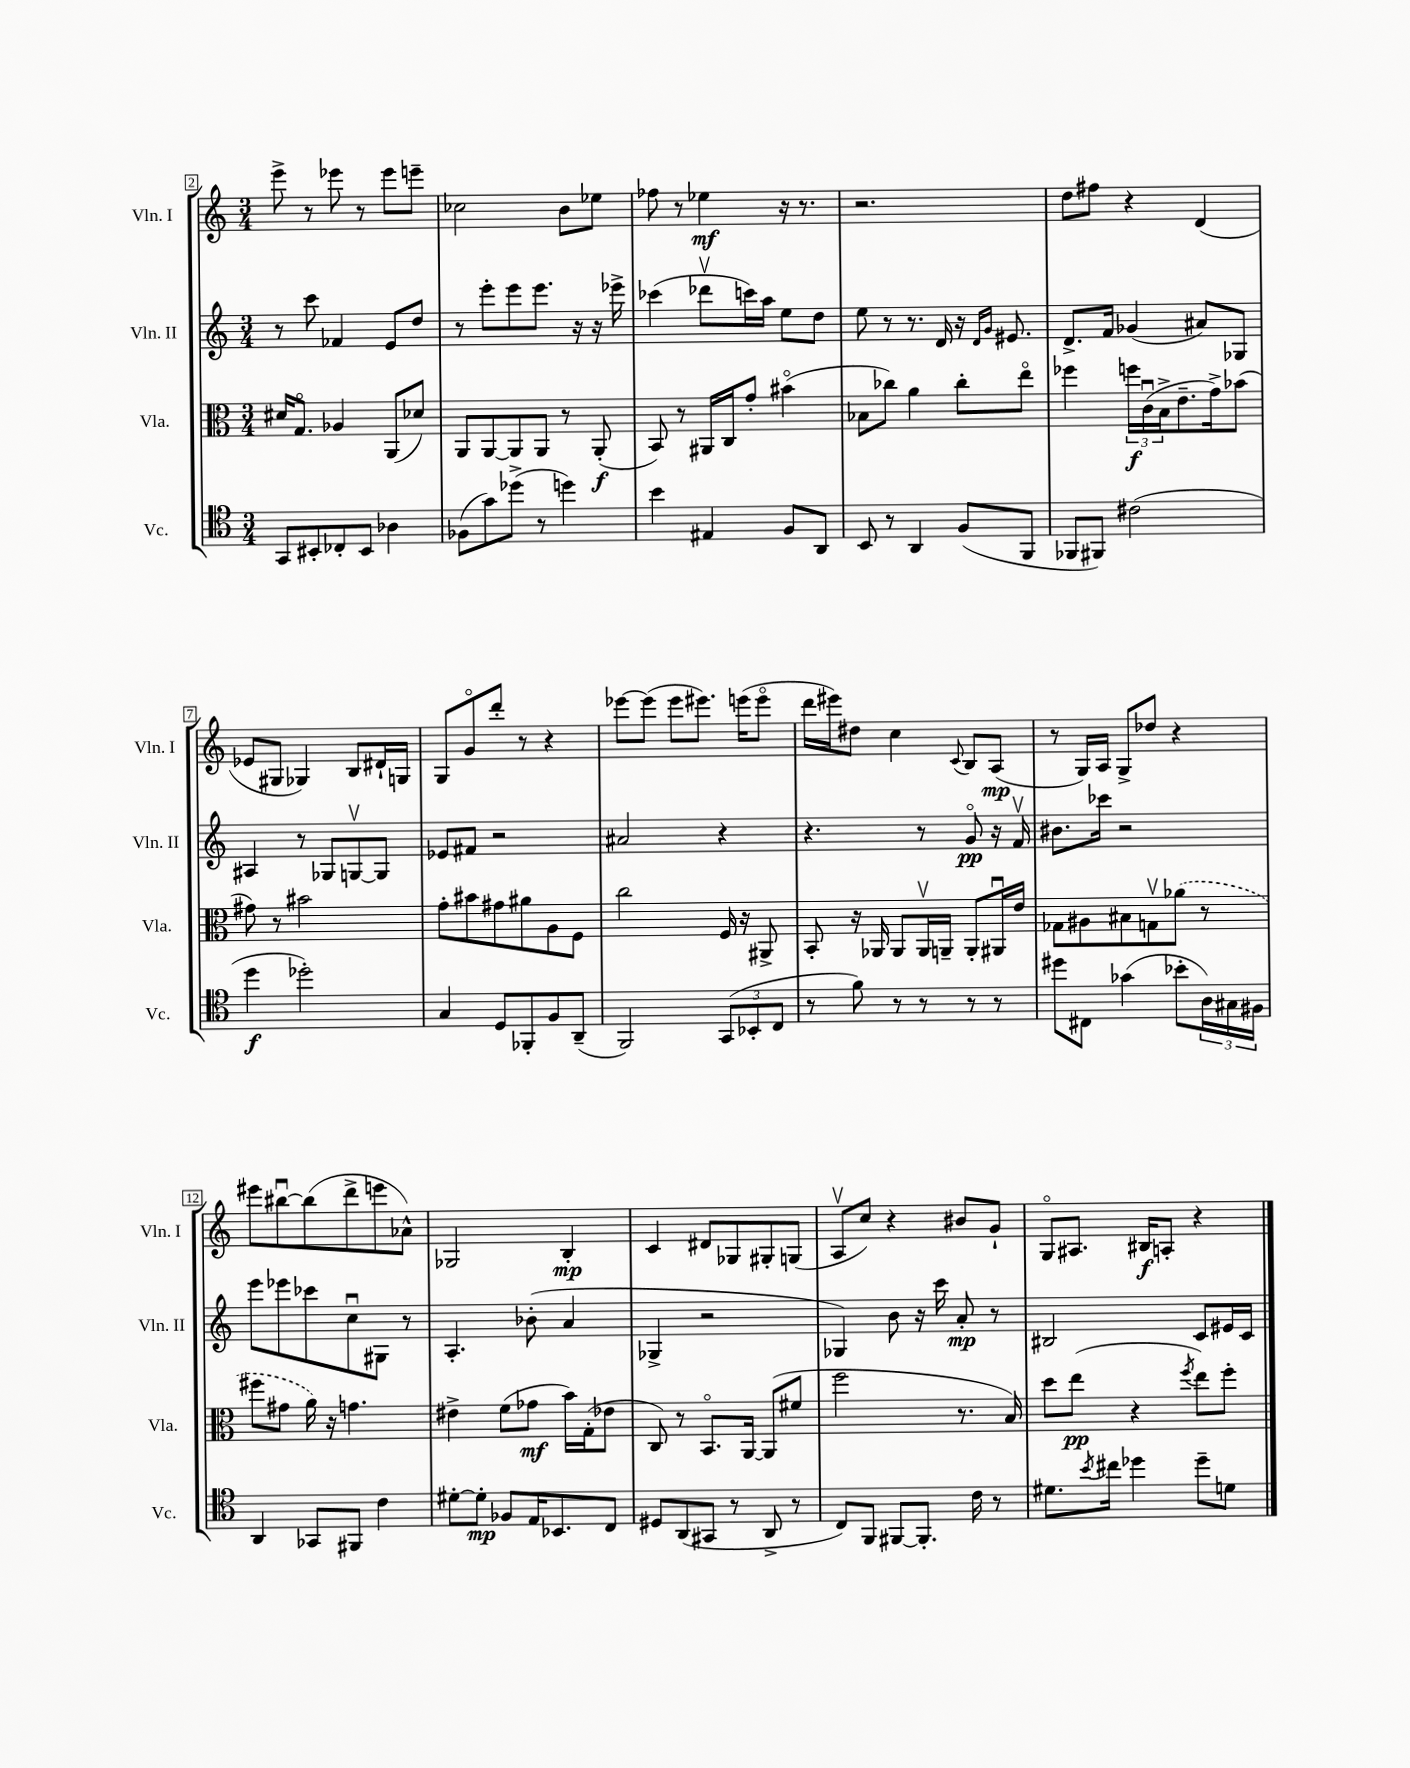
<<
\new StaffGroup <<
\new Staff = "s0" \with { instrumentName = "Vln. I" shortInstrumentName = "Vln. I" } {
    \clef treble \key c \major \numericTimeSignature \time 3/4
    e'''8-> r8 ees'''8 r8 ees'''8 e'''8-- |
    ces''2 b'8 ees''8 |
    fes''8 r8 ees''4\mf r16 r8. |
    r2. |
    d''8 fis''8 r4 d'4( |
    ees'8 gis8 ges4) b8 dis'16-! g16 |
    g8 g'8\flageolet d'''8-. r8 r4 |
    ees'''8~ ees'''8( ees'''8 eis'''8.) e'''16( e'''8\flageolet |
    d'''16 eis'''16) dis''8 c''4 \appoggiatura { c'8 } b8 a8\mp( |
    r8 g16) a16 g8-> des''8 r4 |
    eis'''8 bis''8~\downbow bis''8( d'''8-> e'''8 aes'8-^) |
    ges2 b4-.\mp |
    c'4 dis'8 ges8 gis8-. g8( |
    a8\upbow c''8) r4 bis'8 g'8-! |
    g8\flageolet ais8. bis16\f a8-. r4 \bar "|." |
}
\new Staff = "s1" \with { instrumentName = "Vln. II" shortInstrumentName = "Vln. II" } {
    \clef treble \key c \major \numericTimeSignature \time 3/4
    r8 c'''8 fes'4 e'8 d''8 |
    r8 e'''8-. e'''8 e'''8. r16 r16 ees'''16-> |
    ces'''4( des'''8\upbow c'''16) a''16 e''8 d''8 |
    e''8 r8 r8. d'16 r16 \grace { d'16 g'16 } eis'8. |
    d'8.-> f'16 ges'4( ais'8) ges8 |
    ais4 r8 ges8 g8~\upbow g8 |
    ees'8 fis'8 r2 |
    ais'2 r4 |
    r4. r8 g'8\flageolet\pp r16 f'16\upbow |
    bis'8. ces'''16 r2 |
    e'''8 ees'''8 ces'''8 c''8\downbow gis8 r8 |
    a4.-. bes'8-.( a'4 |
    ges4-> r2 |
    ges4) b'8 r16 c'''16 a'8-.\mp r8 |
    bis2 c'8 eis'16 c'16 \bar "|." |
}
\new Staff = "s2" \with { instrumentName = "Vla." shortInstrumentName = "Vla." } {
    \clef alto \key c \major \numericTimeSignature \time 3/4
    dis'16 g8.\flageolet aes4 a,8( des'8) |
    a,8 a,8~ a,8 a,8 r8 a,8-.\f( |
    b,8) r8 ais,16 c16 g'8-. bis'4\flageolet( |
    bes8 ces''8) a'4 ces''8-. e''8\flageolet |
    fes''4 \tuplet 3/2 { f''16\f c'16\downbow( b16-> } e'8.-- g'16->) bes'8( |
    gis'8) r8 bis'2 |
    g'8-. bis'8 gis'8 ais'8 a8 f8 |
    c''2 f16 r16 ais,8-> |
    b,8-. r16 aes,16 aes,8 aes,16\upbow a,16-- a,8-. ais,16\downbow e'16 |
    ges8 ais8 bis8 g8\upbow \once \slurDashed aes'8( r8 |
    fis''8 gis'8 a'16) r16 g'4. |
    eis'4-> f'8( ges'8\mf b'16) g16-.( ees'8 |
    c8) r8 b,8.\flageolet a,16~ a,8( fis'8 |
    f''2 r8. b16) |
    d''8 e''8\pp( r4 \acciaccatura { f''8 } e''8) f''8-. \bar "|." |
}
\new Staff = "s3" \with { instrumentName = "Vc." shortInstrumentName = "Vc." } {
    \clef tenor \key c \major \numericTimeSignature \time 3/4
    g,8 bis,8-. ces8-. bis,8 aes4 |
    fes8( g'8) des''8->( r8 d''4) |
    b'4 eis4 f8 a,8 |
    b,8 r8 a,4 f8( f,8 |
    fes,8 fis,8) cis'2( |
    d''4\f des''2-.) |
    g4 d8 fes,8-. f8 a,8--( |
    f,2) \tuplet 3/2 { g,8( bes,8-. c8 } |
    r8 f'8) r8 r8 r8 r8 |
    dis''8 cis8 ges'4( bes'8-. \tuplet 3/2 { a16) gis16 fis16 } |
    a,4 ges,8 fis,8 c'4 |
    dis'8~-. dis'8-.\mp fes8 e16 bes,8. c8 |
    dis8 a,8( gis,8 r8 a,8-> r8 |
    c8) f,8 fis,8~ fis,8.-. c'16 r8 |
    dis'8. \acciaccatura { b'8 } cis''16 des''4 des''8-- d'8 \bar "|." |
}
>>
>>
\layout { \context { \Score currentBarNumber = #2 \override BarNumber.stencil = #(make-stencil-boxer 0.1 0.3 ly:text-interface::print) } }
